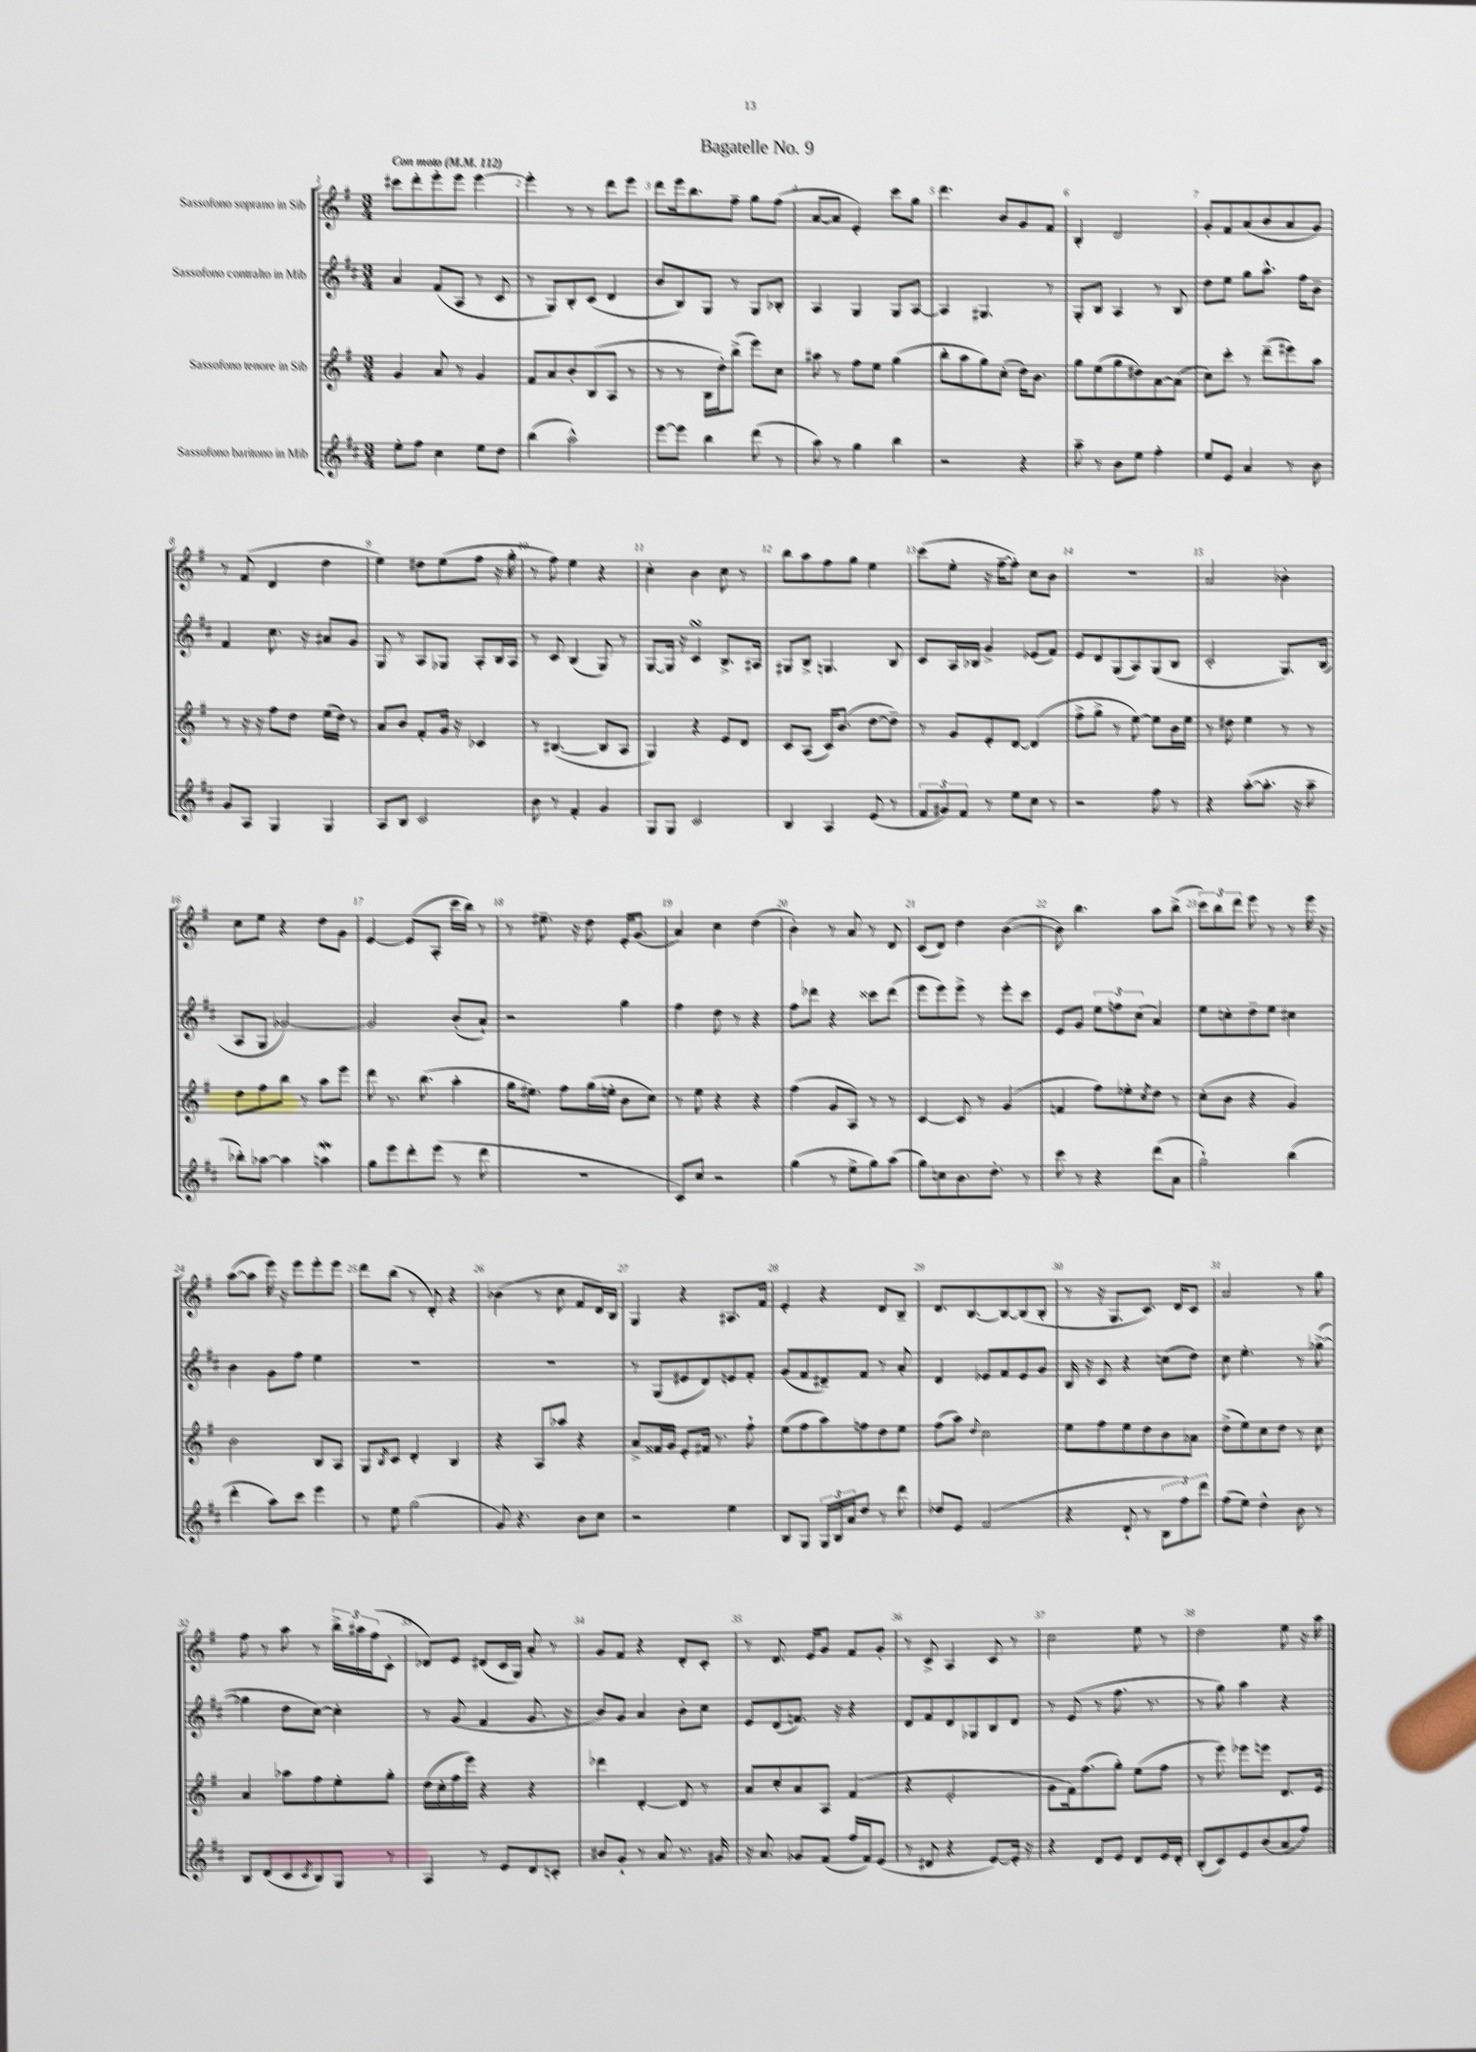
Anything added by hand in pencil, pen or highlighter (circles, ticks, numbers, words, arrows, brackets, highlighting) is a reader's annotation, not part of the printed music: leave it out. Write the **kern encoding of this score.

**kern	**kern	**kern	**kern
*staff4	*staff3	*staff2	*staff1
*clefG2	*clefG2	*clefG2	*clefG2
*k[f#c#]	*k[f#]	*k[f#c#]	*k[f#]
*M3/4	*M3/4	*M3/4	*M3/4
*MM112	*MM112	*MM112	*MM112
8ee'\L	4g/	4a/	8ccc#\L
8ff#\J	.	.	8ddd'\
4cc#\	8a/	(8f#/L	8eee'\
.	8r	8A/J	8eee\J
8ee\L	4g/	8r	[4eee\
8dd\J	.	8c#/	.
=	=	=	=
(4bb\	8f#/L	8r	4eee'\]
.	8a/	8G/L)	.
2aa^^\)	8b'/	8B'/	8r
.	(8B/	(8c#/J	8r
.	8A/J	4d/	8ddd\L
.	8r	.	8eee\J
=	=	=	=
[8eee\L	8r	8b/L	8ddd\L
8eee\]J	8r	8B/)	16eee\k
.	.	.	8.bb\
4bb\	16B\LL	8G/J	.
.	16dd'\J)	.	.
.	(8bb^\J	8r	8ff#~\J
(8ddd\	8eee\L)	8G/L	8gg\L
8r	8cc\J	8B-'/J	(8ff#\J
=	=	=	=
8aa\)	8aa#\	4A/	[8a/L
8r	8r	.	8a/]J
4gg\	8ff#\L	4G/	4e'/)
.	8ee\J	.	.
4bb\	(4gg\	8G/L	8ccc\L
.	.	[8A/J	8gg\J
=	=	=	=
2r	8bb'\L	4A/]	4.ddd\
.	8aa\	.	.
.	8gg\)	4.G#/	.
.	(8cc'\J	.	8b/L
4r	16dd\LK)	.	8g/
.	8.b\J	.	.
.	.	8r	8f#/J
=	=	=	=
8aa~\	8gg\L	8G'/L	4B'/
8r	(8ee\	8B/J	.
8b\L	8gg\	4A/	2d/
8ee\J	8dd#\)	.	.
4ff#'\	[8a\	8r	.
.	(8a\]J	8B/	.
=	=	=	=
8ee/L	8cc\L)	8dd\L	8g'/L
8e/J	8ccc'\J	8ee\J	8f#/
4a/	8r	8gg\L	(8a/
.	(8ddd~\L	8.aa^^\J	8b/
8r	8eee#\)	.	8a/
.	.	16ff#\LK	.
8b\	8aa\J	8b~\J	8g/J)
=	=	=	=
8g/L	8r	4f#/	8r
8A/J	16r	.	(8f#/
.	16r	.	.
4G/	8ff#\L	8.cc#\	4d/
.	8dd\J	.	.
.	.	16r	.
4G/	(16ee\LL	8a#/L	4dd\
.	16dd\JJ)	.	.
.	8r	8g/J	.
=	=	=	=
8A/L	8a/L	8G/	4ee\)
8B/J	8b/J	8r	.
2c#/	8f#'/L	8A/L	8dd#\L
.	16g/Jk	8G-/J	(8ee\
.	16r	.	.
.	4c-/	8A'/L	8ff#\J
.	.	16B/L	16r
.	.	16A/JJ	16gg'\
=	=	=	=
8b\	8r	8r	8r
8r	([4.B#/	8c#/	8ff#\)
4f#'/	.	(4B/	4ee\
4g/	8B#/]L	8G/)	4r
.	8A/J	8r	.
=	=	=	=
8G/L	4G/)	[8G/L	4cc'\
8G/J	.	16G/]Jk	.
.	.	16r	.
2c#/	4r	4c#/	4b\
.	8e/L	8.B^/L	8cc\
.	8d/J	.	8r
.	.	16A#/Jk	.
=	=	=	=
4B/	8c/L	8G#/L	8bb\L
.	(8A/J	8B^/J	8aa\
4A/	16c/LK)	4.G/	8ff#\
.	(8.b/J	.	.
.	.	.	8gg\J
(8e/	[8dd\L	.	4ee\
8r	8dd~\]J)	8B/	.
=	=	=	=
12f#/L	8r	8c#/L	(8ccc\L
12g#/)	.	.	.
.	8g/L	16A/L	8ee'\J
12f#/J	.	.	.
.	.	16B-/JJ	.
8r	8e'/	4g^/	16r
.	.	.	[16ff#~\LK
8ee\L	[8d/J	.	8ff#'\]J)
8cc#\J	(4d/]	(8e-/L	8cc\L
8r	.	8f#/J)	8b\J
=	=	=	=
2r	8ff#^\L	8e/L	2.r
.	8gg^\J	8d/	.
.	8r	(8G/	.
.	[8ee\)	8A/)	.
8ff#\	8ee\]L	(8G/	.
8r	16b\L	8B/J	.
.	16ee\JJ	.	.
=	=	=	=
4r	8r	2c#'/	2a/
.	8dd#\	.	.
([8aa'\L	4ee\	.	.
8.aa'\]J	.	.	.
.	8r	8.G/L)	4b-'\
16r	.	.	.
8aa~\	8r	.	.
.	.	(16B/Jk	.
=	=	=	=
8bb-'\L)	8dd\L	8A/L	8cc\L
[8aa-\J	8ff#\	8G/J	8ee\J
4aa-\]	8bb\J	[2g-/)	4r
.	8r	.	.
4aa\	8aa\L	.	8dd\L
.	8eee\J	.	8g\J
=	=	=	=
8gg\L	8ddd\	2g-/]	[4e/
8eee\	8.r	.	.
8ddd'\	.	.	(8e/]L
.	(8.bb\	.	.
(8eee\J	.	.	8A'/J
8r	4aa'\	(8b'/L	16ccc\LL
.	.	.	16bb\JJ)
8ddd\	.	8a`/J)	8r
=	=	=	=
2.r	16gg\LK	2r	8r
.	8.ee#\J)	.	.
.	.	.	8.ee#~\
.	8ff#\L	.	.
.	.	.	16r
.	(16gg\L	.	8dd\
.	16ee'\JJ	.	.
.	8b\L	4gg\	16e'/LK
.	.	.	(8.g/J
.	8cc\J)	.	.
=	=	=	=
8c#/L)	8r	4ff#\	4a/)
8cc#/J	8ee\	.	.
2r	4r	8dd\	4cc\
.	.	8r	.
.	4r	4r	(4dd\
=	=	=	=
(4gg\	(4ff#\	8ff#\L	4b'\)
.	.	8ddd-\J	.
8r	8g/L	4r	8r
8ee^\L	8A/J)	.	8a/
8gg\)	8r	8ccc##\L	8r
(8aa\J	8r	(8ddd-\J	8d/
=	=	=	=
8gg\L)	[4c/	8eee\L	(8c/L
8cc\	.	8eee\)	8d/J)
8.b\	8c/]	8eee^\J	4dd\
.	8r	8r	.
8.dd'\J	.	.	.
.	(4g/	8eee'\L	([4b\
8r	.	8ccc#\J	.
=	=	=	=
8ccc#\	4f/	8e/L	8b\])
8r	.	8g/J	4.bb\
4r	8ff#\L)	12ee\L	.
.	.	12ff\	.
.	8ee-'\	.	.
.	.	(12cc#\J	.
.	8qcc/	.	.
(8ddd\L	8dd\J	4a/)	8aa\L
8a\J	8r	.	(8bb^\J
=	=	=	=
2gg`\)	(8cc'\L	8ee\L	12ccc\L)
.	.	.	12bb\
.	8b\J	8cc'\	.
.	.	.	12ddd\J
.	4r	8dd~\	8eee\
.	.	8ee\J	8r
(4bb\	4g/)	4cc#\	8r
.	.	.	16eee\
.	.	.	16r
=	=	=	=
4ddd'\	2b\	4b\	([8aa\L
.	.	.	8aa\]J
8aa\L)	.	8g\L	16eee\)
.	.	.	16r
8ccc#\J	.	8ff#\J	8eee\L
4eee\	8B/L	4ee\	8eee'\
.	8A/J	.	8eee\J
=	=	=	=
8r	8G/L	2.r	8ddd\L
.	8qB/	.	.
8ee\	8c/J	.	(8bb\J
(2gg\	4d'/	.	8r
.	.	.	8d'/)
.	4B/	.	4r
=	=	=	=
8g/)	4r	2.r	(4b-\
4.r	.	.	.
.	8A/L	.	8r
.	8aa-/J	.	8cc\
8b\L	4r	.	8f#/L
8cc#\J	.	.	16d/L)
.	.	.	16B/JJ
=	=	=	=
2r	8a^/L	8r	4G/
.	16f##/L	(8G/L	.
.	16g/JJ	.	.
.	8e'/L	8e#/	4r
.	16f#/Jk	8d/)	.
.	8.r	.	.
4ee\	.	8e/	8.A#/L
.	8ff#`\	8f#'/J	.
.	.	.	16f#/Jk
=	=	=	=
8B/L	(8ee\L	(8g/L	4e'/
8G/J	8ff#\	8f#/	.
24G/LL	8aa\)	8d#~/)	4r
24B/	.	.	.
24a/J	.	.	.
8dd/J	8ff\	8f#/J	.
8r	8dd\	8r	8d/L
8ddd\	8ee\J	8a'/	8B~/J
=	=	=	=
8dd-/L	(8ff#\L	4d/	8.d/L
8e/J	8aa\J)	.	.
.	.	.	[8.B/
.	8qqdd/	.	.
(2f#/	2cc\	8e-/L	.
.	.	8f#/	8B/_
.	.	8e-/	(8B/]
.	.	8g/J	8B'/J
=	=	=	=
4r	8ee\L	16B/	8r
.	.	16r	.
.	8ff#\	8c#/	16r
.	.	.	8.G/L
8d`/	8ee\	4r	.
8r	8dd\	.	8.c/J)
12B\L	8b\	(8cc\L	.
.	.	.	16d/LK
12ff#\)	.	.	.
.	8a-\J	8dd\J)	8c/J
12ddd\J	.	.	.
=	=	=	=
(8ff#\L	(8dd^\L	8cc#\	2a/
8ee\J)	8ee\)	4.ee'\	.
4dd^^\	8cc\	.	.
.	8dd\J	.	.
8b\	8r	8r	8r
8r	8cc\	([8gg-^\	8gg\
=	=	=	=
8B/L	4a/	4gg-\]	8ff#\
(8d/	.	.	8r
8c#/	8aa-\L	8dd\L	8aa\
8qc#/	.	.	.
8B/)	8ff#\	[8cc#\J)	8r
8G/J	8ee'\	4cc#'\]	24bb^\LL
.	.	.	24aa#\
.	.	.	(24ff#\J
8r	8gg'\J	.	8c'\J
=	=	=	=
4A/	(16dd\LL	8r	8d-/L)
.	16cc'\	.	.
.	16ff#\	(8g/	8e/J
.	16eee\JJ)	.	.
8r	4r	4f#/	(8d#/L
8e/L	.	.	16c/L
.	.	.	16G/JJ)
8d/	4r	8.g/	8a'/
8c'/J	.	.	8r
.	.	16r	.
=	=	=	=
8b#/L	4ddd-\	8b/L)	8g/L
8g`/J	.	8g/J	8f#/J
8r	[4d'/	4a/	4r
8a/	.	.	.
8.r	8d/]	8b'\L	8d'/L
.	8r	8cc#\J	8c'/J
16g#/	.	.	.
=	=	=	=
16r	8a/L	8e/L	8r
8.a/	.	.	.
.	8cc'/	(8d/	8.d/
8g-/L	8a/	8.f/J)	.
.	.	.	16e/LK
(8f#/J	8A/J	.	8g/J
.	.	16r	.
16ff#/LL	(4f#/	4r	8f#/L
16f#/J)	.	.	.
(8e/J	.	.	8g'/J
=	=	=	=
8r	4r	8d/L	8r
8d#/	.	8f#/	8c^/
4r	2e'/	8d/	4A/
.	.	8G-/	.
[8e/L)	.	8B/	8c/
16e'/]Jk	.	8d/J	8r
16r	.	.	.
=	=	=	=
4r	8g\L	8r	2cc\
.	16f#\k)	(8e/	.
.	(8.ff#\	.	.
8d/L	.	8r	.
8e/J	8gg'\J)	8.ff#\	.
8d/L	(8ee\L	.	8ee\
.	.	8.r	.
16e/L	8ff#\J	.	8r
16d'/JJ	.	.	.
=	=	=	=
(8B'/L	8r	8r	2dd\
8c#/)	8eee\)	8gg\)	.
8e/	8eee-\L	4aa\	.
(8b/	8eee\J	.	.
8a/	8.d/L	4r	8ee\
8ff#/J)	.	.	16r
.	16e/Jk	.	16aa\
==	==	==	==
*-	*-	*-	*-
